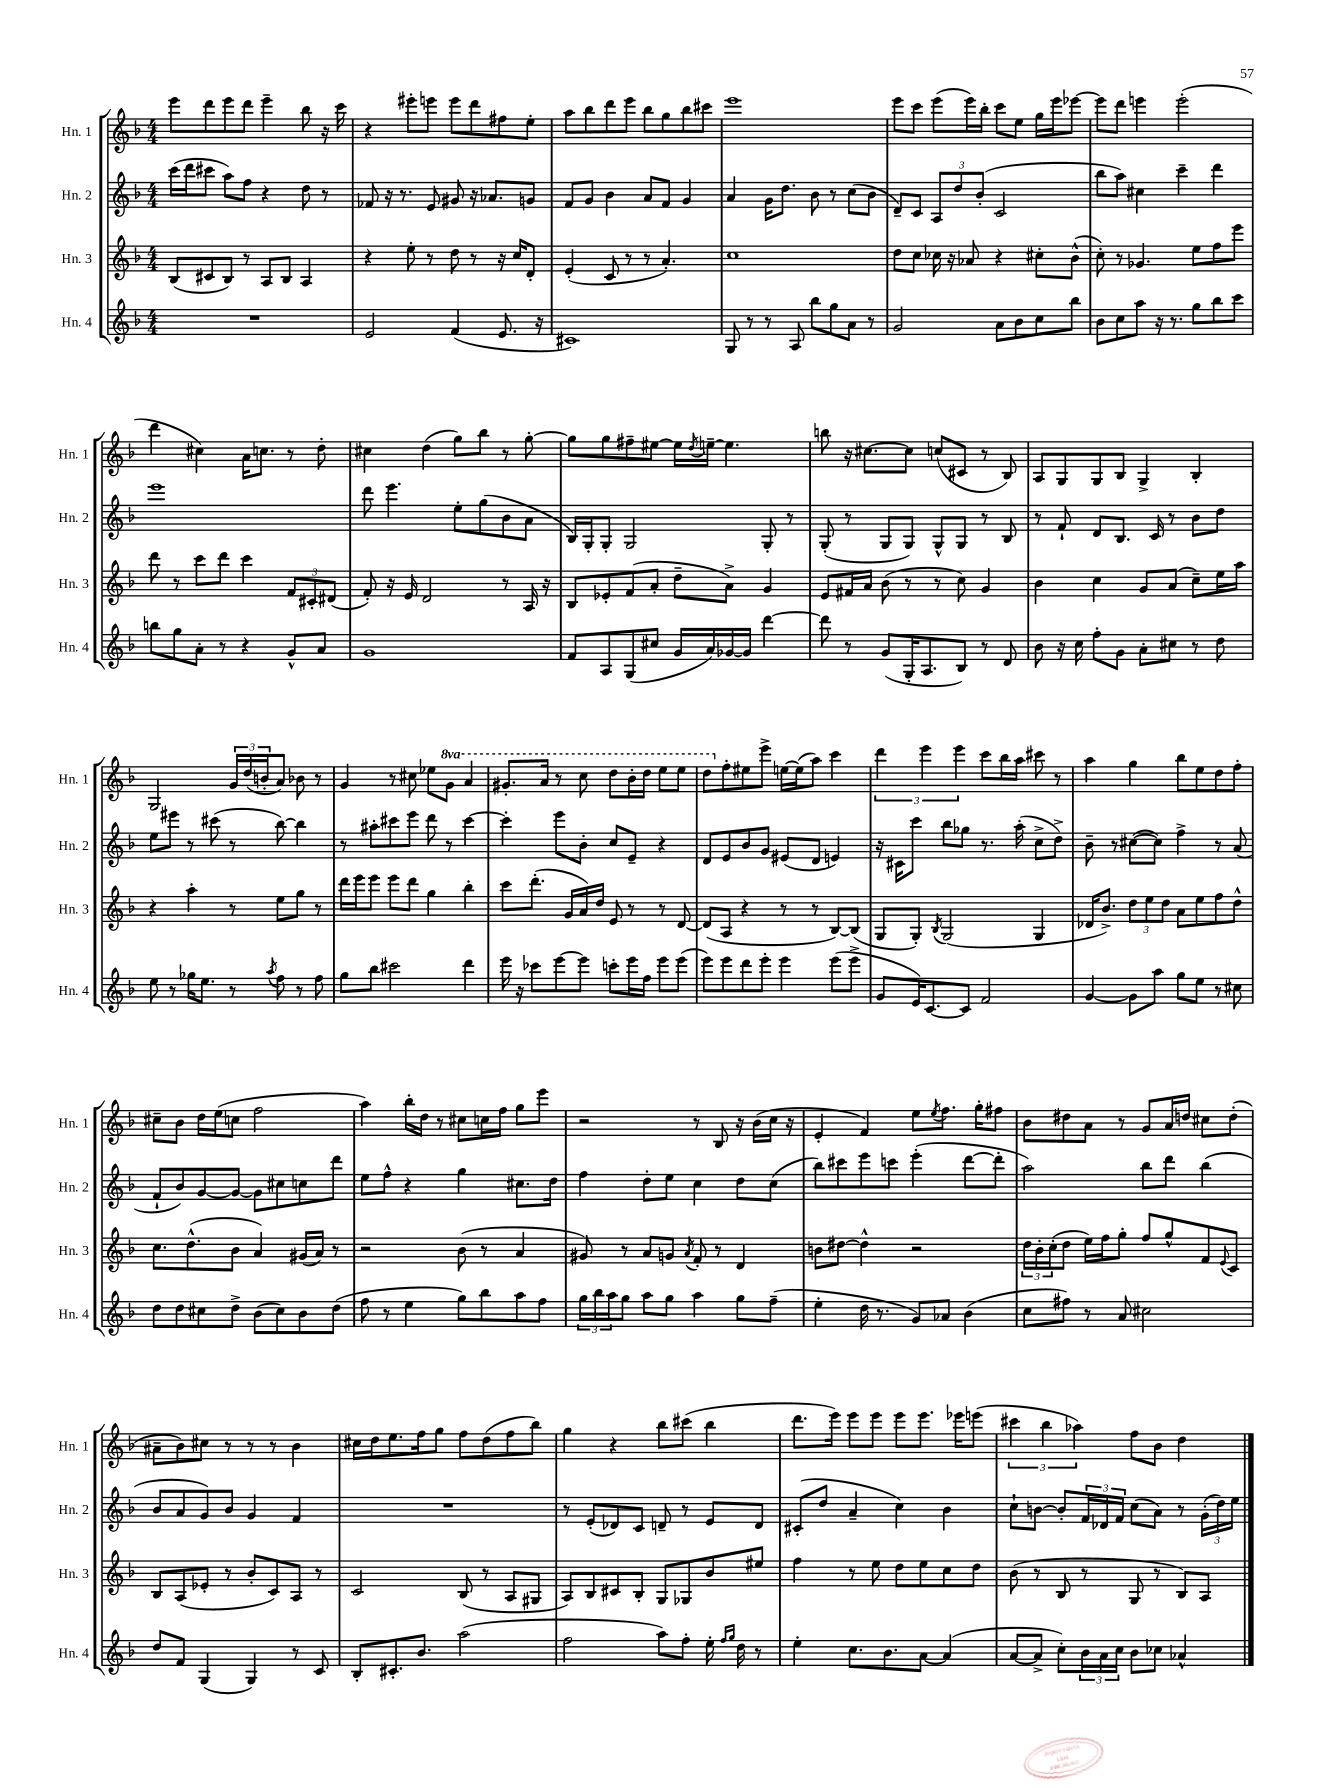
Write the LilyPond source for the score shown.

<<
\new StaffGroup <<
\new Staff = "s0" \with { instrumentName = "Hn. 1" shortInstrumentName = "Hn. 1" } {
    \clef treble \key f \major \numericTimeSignature \time 4/4 \set Staff.ottavationMarkups = #ottavation-simple-ordinals
    e'''8 d'''8 e'''8 d'''8 e'''4-- bes''8 r16 c'''16 |
    r4 eis'''8-. e'''8 e'''8 d'''8 fis''8 e''8-. |
    a''8 bes''8 d'''8 e'''8 bes''8 g''8 bes''8 cis'''8 |
    e'''1 |
    e'''8 c'''8 e'''8( e'''16) bes''16-. c'''8 e''8 g''16 e'''16 ees'''8~ |
    ees'''8 d'''8 e'''4 e'''2-.( |
    d'''4 cis''4) a'16 c''8. r8 d''8-. |
    cis''4 d''4( g''8) bes''8 r8 g''8~-. |
    g''8 g''8 fis''8-- eis''8~ eis''16 \acciaccatura { d''8 } e''16~-- e''4. |
    b''8 r16 cis''8.~ cis''8 c''8( cis'8 r8 bes8) |
    a8 g8 g8 bes8 g4-> bes4-. |
    g2 \tuplet 3/2 { g'16 d''16( b'16-. } a'8) bes'8 r8 |
    g'4 r8 cis''8 ees''8 \ottava #1 g''8 a''4 |
    gis''8.-. a''16 r8 c'''8 d'''8 bes''16-. d'''16 e'''8 e'''8 |
    d'''8 \ottava #0 f''8-. eis''8 e'''8-> e''16~ e''16( a''8) c'''4 |
    \tuplet 3/2 { d'''4 e'''4 e'''4 } c'''8 bes''16 a''16 cis'''8 r8 |
    a''4 g''4 bes''8 e''8 d''8 f''8-. |
    cis''8-- bes'8 d''16 e''16( c''8 f''2 |
    a''4) bes''16-. d''16 r8 cis''8 c''16 f''16 g''8 e'''8 |
    r2 r8 bes8 r16 bes'16( c''16 r16 |
    e'4-. f'4) e''8 \acciaccatura { e''8 } f''8. g''16-. fis''8 |
    bes'8 dis''8 a'8 r8 g'8 a'16 d''16 cis''8 d''8-.( |
    ais'8-- bes'8) cis''8 r8 r8 r8 bes'4 |
    cis''16 d''16 e''8. f''16 g''8 f''8 d''8( f''8 bes''8) |
    g''4 r4 bes''8 cis'''8( bes''4 |
    d'''8. e'''16) e'''8 e'''8 e'''8 e'''8. ees'''16 e'''8( |
    \tuplet 3/2 { cis'''4 bes''4 aes''4) } f''8 bes'8 d''4 \bar "|." |
}
\new Staff = "s1" \with { instrumentName = "Hn. 2" shortInstrumentName = "Hn. 2" } {
    \clef treble \key f \major \numericTimeSignature \time 4/4
    c'''16( d'''16 cis'''8 a''8) f''8 r4 d''8 r8 |
    fes'8 r16 r8. e'8 gis'8 r16 aes'8. g'8 |
    f'8 g'8 bes'4 a'8 f'8 g'4 |
    a'4 g'16 d''8. bes'8 r8 c''8( bes'8 |
    d'8--) c'8 \tuplet 3/2 { a8 d''8 bes'8-.( } c'2 |
    bes''8 a''8) cis''4 c'''4-- d'''4 |
    e'''1 |
    d'''8 e'''4. e''8-. g''8( bes'8 a'8 |
    bes16) g16-. g8-. g2 g8-. r8 |
    g8-.( r8 g8 g8) g8-^ g8 r8 bes8 |
    r8 f'8-! d'8 bes8. c'16 r8 bes'8 d''8 |
    e''8 eis'''8 r8 cis'''8( r8 bes''8~) bes''4 |
    r8 ais''8-. cis'''8 e'''8 d'''8 r8 cis'''4~ |
    cis'''4-. e'''8 bes'8-. c''8 e'8-- r4 |
    d'8 e'8 bes'8 g'8 eis'8( d'8 e'4) |
    r16 cis'16 c'''8 bes''8 ges''8 r8. a''16-.( c''8-> d''8->) |
    bes'8-- r8 cis''8~( cis''8) f''4-> r8 a'8( |
    f'8-! bes'8) g'8~ g'8~ g'8 cis''8 c''8 d'''8 |
    e''8 f''8-^ r4 g''4 cis''8. d''16 |
    f''4 d''8-. e''8 c''4 d''8 c''8( |
    bes''8) cis'''8 e'''8 c'''8 e'''4-.( d'''8~ d'''8-. |
    a''2) bes''8 d'''8 bes''4( |
    bes'8 a'8 g'8) bes'8 g'4 f'4 |
    R1 |
    r8 e'8-.( des'8) c'8 d'8-- r8 e'8 d'8 |
    cis'8-.( d''8 a'4-- c''4) bes'4 |
    c''8-! b'8~ b'8-. \tuplet 3/2 { f'16 des'16 f'16 } c''8( a'8) r8 \tuplet 3/2 { g'16-.( d''16) e''16 } \bar "|." |
}
\new Staff = "s2" \with { instrumentName = "Hn. 3" shortInstrumentName = "Hn. 3" } {
    \clef treble \key f \major \numericTimeSignature \time 4/4
    bes8( cis'8 bes8) r8 a8 bes8 a4 |
    r4 e''8-. r8 d''8 r8 r16 c''16 d'8-. |
    e'4-.( c'8 r8 r8 a'4.-.) |
    c''1 |
    d''8 c''8 ces''16 r16 aes'8 r4 cis''8-. bes'8-^( |
    c''8-.) r8 ges'4. e''8 f''8 e'''8 |
    d'''8 r8 c'''8 d'''8 c'''4 \tuplet 3/2 { f'8 cis'8-. dis'8( } |
    f'8-.) r16 e'16 d'2 r8 a16 r16 |
    bes8 ees'8-. f'8( a'8-. d''8-- a'8->) g'4 |
    e'8 fis'16 a'16 bes'8( r8 r8 c''8) g'4 |
    bes'4 c''4 g'8 a'8( c''8--) e''16 a''16 |
    r4 a''4-. r8 e''8 g''8 r8 |
    d'''16 e'''16 e'''8 e'''8 d'''8 g''4 bes''4-. |
    c'''8 d'''8.-.( g'16 a'16) d''16 e'8 r8 r8 d'8~ |
    d'8( a8 r4 r8 r8 bes8~) bes8( |
    g8 g8-.) \acciaccatura { bes8 } g2( g4 |
    des'16 bes'8.->) \tuplet 3/2 { d''8 e''8 d''8 } a'8 e''8 f''8 d''8-^ |
    c''8. d''8.-^( bes'8 a'4) gis'16( a'16) r8 |
    r2 bes'8( r8 a'4 |
    gis'8) r8 a'8 g'8 \acciaccatura { a'8 } f'8-. r8 d'4 |
    b'8 dis''8~ dis''4-^ r2 |
    \tuplet 3/2 { d''16 bes'16-. c''16-.( } d''8 e''16) f''16 g''8-. f''8 g''8-^ f'8 \appoggiatura { e'8 } c'8 |
    bes8 a8( ees'8-. r8 bes'8-. c'8) a8 r8 |
    c'2 bes8( r8 a8 gis8 |
    a8) bes8 cis'8 bes8-. g8 ges8 bes'8 eis''8 |
    f''4 r8 e''8 d''8 e''8 c''8 d''8 |
    bes'8( r8 bes8 r8 g8 r8 bes8) a8 \bar "|." |
}
\new Staff = "s3" \with { instrumentName = "Hn. 4" shortInstrumentName = "Hn. 4" } {
    \clef treble \key f \major \numericTimeSignature \time 4/4
    R1 |
    e'2 f'4( e'8. r16 |
    cis'1) |
    g8 r8 r8 a8 bes''8 g''8 a'8 r8 |
    g'2 a'8 bes'8 c''8 bes''8 |
    bes'8 c''8 a''8 r16 r8. g''8 bes''8 c'''8 |
    b''8 g''8 a'8-. r8 r4 g'8-^ a'8 |
    g'1 |
    f'8 a8 g8( cis''8 g'16 a'16) ges'16~ ges'16 d'''4~ |
    d'''8 r8 g'8( g16-. a8. bes8) r8 d'8 |
    bes'8 r16 c''16 f''8-. g'8 a'8-. cis''8 r8 d''8 |
    e''8 r8 ges''16 e''8. r8 \acciaccatura { a''8 } f''8 r8 f''8 |
    g''8 bes''8 cis'''2 d'''4 |
    e'''16 r16 ces'''8 e'''8~ e'''8 c'''8-. e'''16 f''16 e'''8 e'''8( |
    e'''8) e'''8 d'''8 e'''8-. e'''4 e'''8( e'''8-> |
    g'8 e'16) c'8.~ c'8 f'2 |
    g'4~ g'8 a''8 g''8 e''8 r8 cis''8 |
    d''8 d''8 cis''8 d''8-> bes'8( cis''8) bes'8 d''8( |
    f''8 r8 e''4 g''8) bes''8 a''8 f''8 |
    \tuplet 3/2 { g''16 bes''16 a''16 } g''8 a''8 g''8 a''4 g''8 f''8--( |
    e''4-. d''16 r8. g'8) aes'8 bes'4( |
    c''8 fis''8) r8 a'8 cis''2 |
    d''8 f'8 g4( g4) r8 c'8 |
    bes8-. cis'8.-. bes'8. a''2( |
    f''2 a''8) f''8-. e''16-. \grace { f''16 g''16 } d''16 r8 |
    e''4-. c''8. bes'8. a'8~ a'4( |
    a'8~ a'8-> c''8-.) \tuplet 3/2 { bes'16 a'16 c''16 } bes'8 ces''8 aes'4-^ \bar "|." |
}
>>
>>
\layout { \context { \Score \remove "Bar_number_engraver" } }
